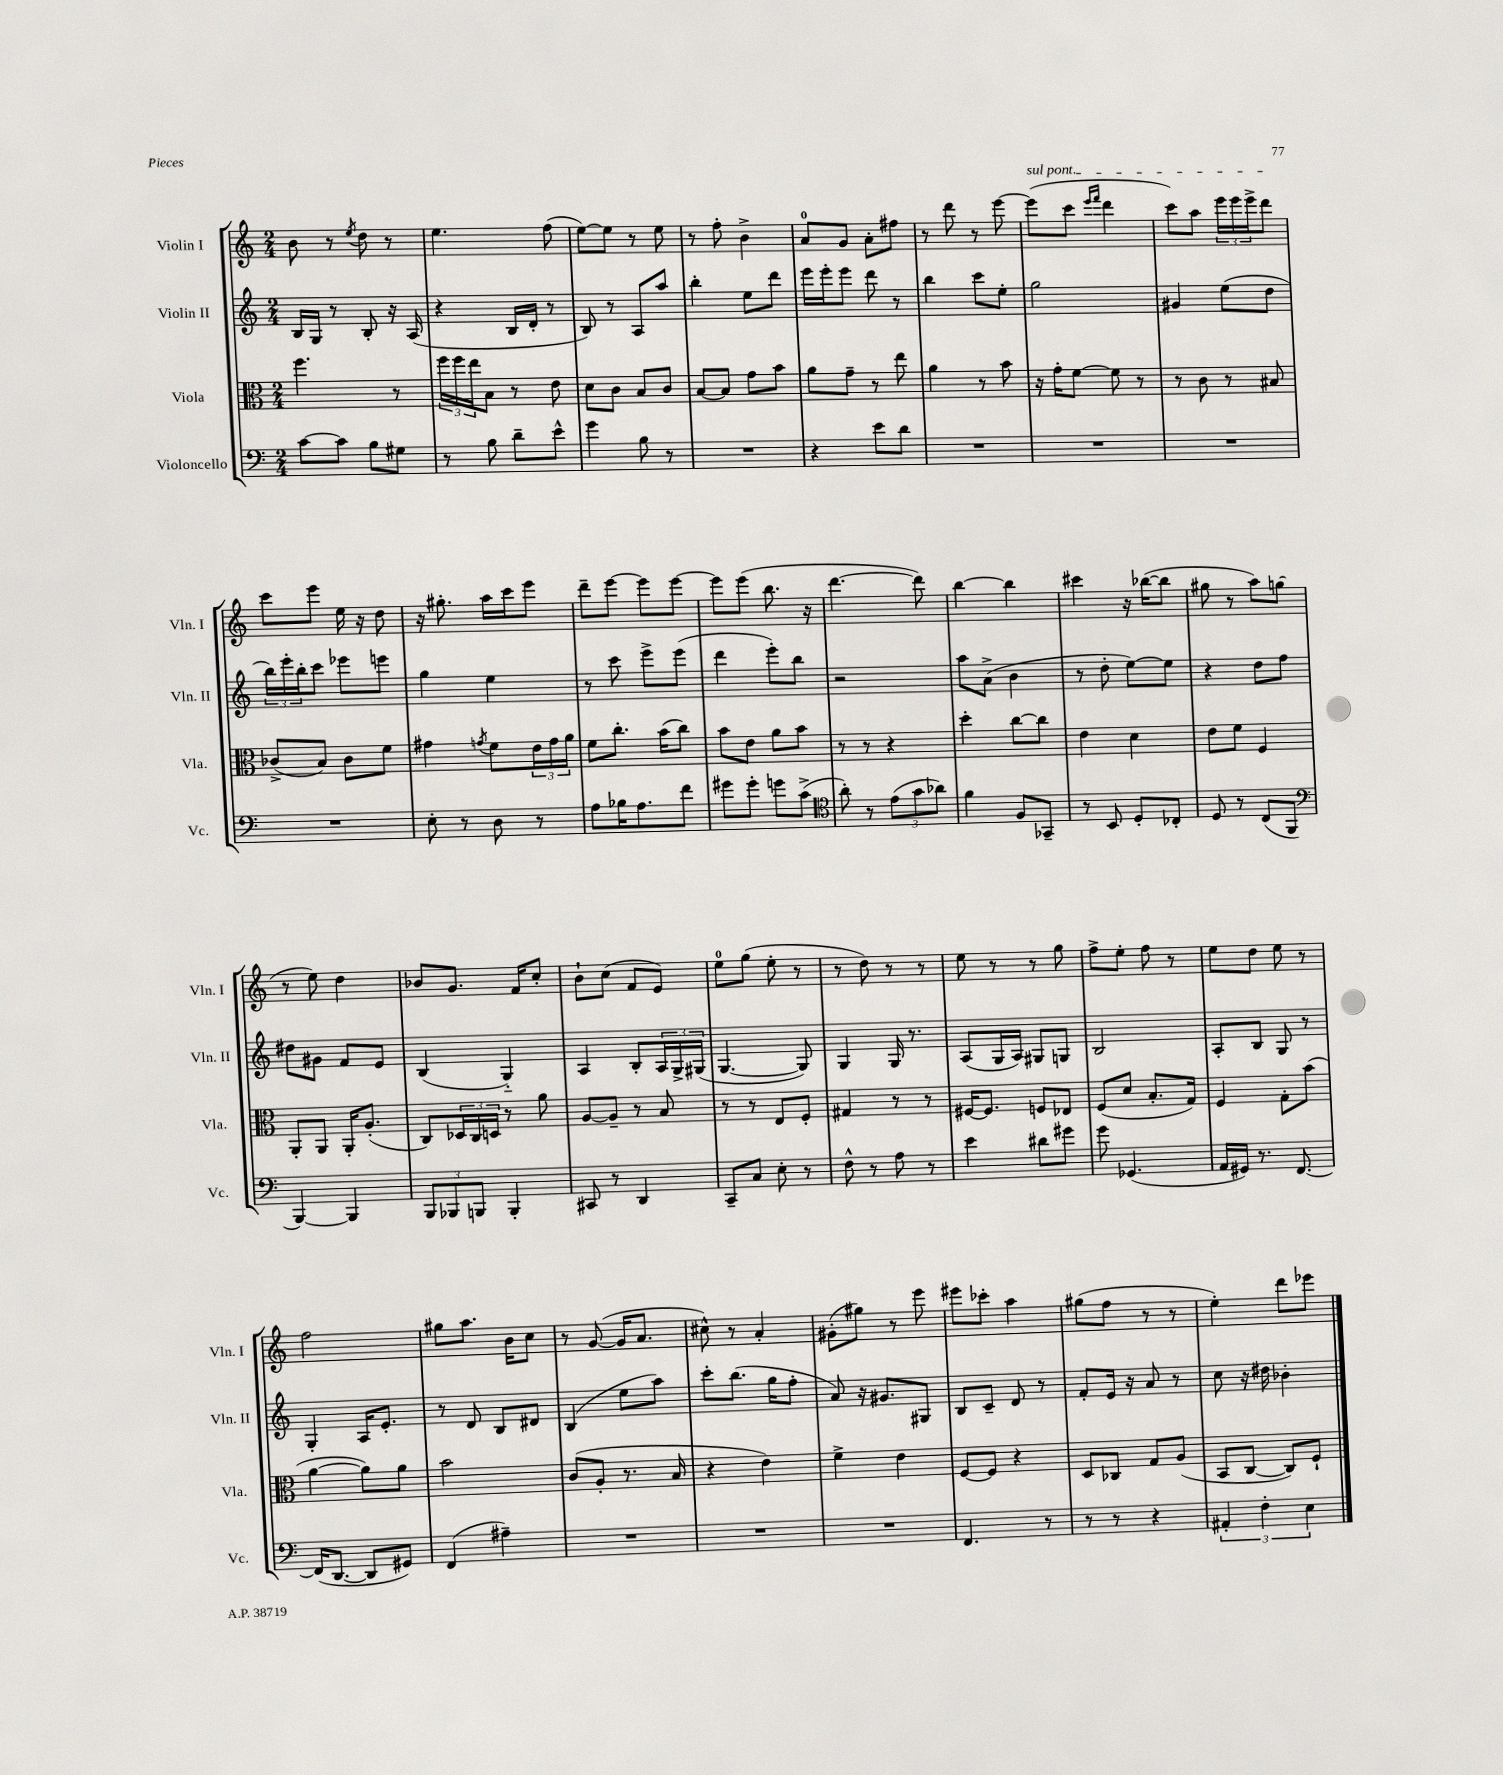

**kern	**kern	**kern	**kern
*part4	*part3	*part2	*part1
*staff4	*staff3	*staff2	*staff1
*I"Violoncello	*I"Viola	*I"Violin II	*I"Violin I
*I'Vc.	*I'Vla.	*I'Vln. II	*I'Vln. I
*clefF4	*clefC3	*clefG2	*clefG2
*k[]	*k[]	*k[]	*k[]
*M2/4	*M2/4	*M2/4	*M2/4
=16	=16	=16	=16
[8c\L	4.ff\	16B/LL	8b\
.	.	16G/JJ	.
8c\J]	.	8r	8r
.	.	.	8qee/
8B\L	.	8B'/	8dd\
8G#X\J	8r	16r	8r
.	.	(16A/	.
=17	=17	=17	=17
8r	24ff\LL	4r	4.ee\
.	24ff\	.	.
.	24ee\J	.	.
8B\	8B\J	.	.
8d~\L	8r	16B/LL	.
.	.	16d'/JJ	.
8e^^\J	8e\	8r	(8ff\
=18	=18	=18	=18
4g\	8d\L	8B/)	[8ee\L)
.	8c\J	8r	8ee\J]
8B\	8B/L	8A/L	8r
8r	8c/J	8aa/J	8ee\
=19	=19	=19	=19
2r	[8B/L	4bb'\	8r
.	8B/J]	.	8ff'\
.	8g\L	8ee\L	4b^\
.	8b\J	8ddd\J	.
=20	=20	=20	=20
4r	8a\L	16eee\LL	8a/L
.	.	16eee'\J	.
.	8g~\J	8eee\J	8g/J
8e\L	8r	8ddd\	8a'\L
8d\J	8ee\	8r	8ff#X\J
=21	=21	=21	=21
2r	4a\	4bb\	8r
.	.	.	8ddd\
.	8r	8ccc\L	8r
.	8b\	8ee'\J	[8eee\
=22	=22	=22	=22
!	!	!	!LO:TX:a:i:t=sul pont.
2r	16r	2gg\	(8eee\L]
.	16g'\KL	.	.
.	[8f\J	.	8ccc\J
.	.	.	16qqeee/LL
.	.	.	16qqfff/JJ
.	8f\]	.	4ddd\
.	8r	.	.
=23	=23	=23	=23
2r	8r	4g#X/	8ccc\L)
.	8c\	.	8aa\J
.	8r	(8ee\L	24eee\LL
.	.	.	24eee\
.	.	.	24eee^\J
.	8B#X/	8dd\J	8ddd\J
!!LO:LB:g=z
=24	=24	=24	=24
2r	(8c-X^/L	24bb\LL)	8ccc\L
.	.	24eee'\	.
.	.	24bb'\J	.
.	8B/J)	8ccc\J	8eee\J
.	8c-\L	8eee-X\L	16ee\
.	.	.	16r
.	8f\J	8eeen\J	8dd\
=25	=25	=25	=25
8E'\	4g#X\	4gg\	16r
.	.	.	8.gg#X'\
8r	.	.	.
.	8qgn/	.	.
8D\	8f\L	4ee\	16aa\LL
.	.	.	16ccc\J
8r	24e\L	.	8eee\J
.	24g\	.	.
.	24a\JJ	.	.
=26	=26	=26	=26
8A\L	8f\L	8r	8ddd~\L
16B-X\K	8.cc'\J	8ccc\	[8eee\J
8.A\	.	.	.
.	.	8eee^\L	8eee\L]
.	(16b\KL	.	.
8f\J	8cc\J)	(8eee\J	[8eee\J
=27	=27	=27	=27
8g#X\L	8b\L	4ddd\	8eee\L]
8g#'\J	8e\J	.	(8eee\J
8gn\L	8a\L	8eee'\L)	8.bb\
(8c^\J	8b\J	8bb\J	.
.	.	.	16r
=28	=28	=28	=28
*clefC4	*	*	*
8a'\)	8r	2r	[4.ddd\
8r	8r	.	.
(12e\L	4r	.	.
12g\	.	.	.
.	.	.	8ddd\])
12a-X\J)	.	.	.
=29	=29	=29	=29
4f\	4dd'\	8aa\L	[4bb\
.	.	(8a^\J	.
8F/L	[8cc\L	4b\	4bb\]
8GG-X~/J	8cc\J]	.	.
=30	=30	=30	=30
8r	4e\	8r	4ccc#X\
8BB/	.	8dd'\	.
8D'/L	4d\	[8ee\L)	16r
.	.	.	([16bb-X\KL
8C-X'/J	.	8ee\J]	8bb-\J]
=31	=31	=31	=31
8D/	8e\L	4r	8gg#X\
8r	8f\J	.	8r
(8C/L	4F/	8dd\L	8aa\L)
8FF/J	.	8ff\J	(8ggn\J
!!LO:LB:g=z
=32	=32	=32	=32
*clefF4	*	*	*
[4BBB/)	8AA'/L	8dd#X\L	8r
.	8AA/J	8g#X\J	8ee\)
4BBB/]	16AA'/KL	8f/L	4dd\
.	(8.A'/J	.	.
.	.	8e/J	.
=33	=33	=33	=33
12BBB/L	8C/L)	(4B/	8b-X/L
12BBB-X/	.	.	.
.	24D-X/L	.	8.g/J
12BBBn/J	24C/	.	.
.	24Dn/JJ	.	.
4BBB'/	8r	4G/)	.
.	.	.	16f/KL
.	8a\	.	8cc'/J
=34	=34	=34	=34
8CC#X/	[8A/L	4A/	8b`\L
8r	8A~/J]	.	(8cc\J
4DD/	8r	8B'/L	8f/L
.	8B/	24A/L	8e/J)
.	.	24G^/	.
.	.	(24G#X/JJ	.
=35	=35	=35	=35
8CC~/L	8r	[4.G/	8ee\L
8C/J	8r	.	(8gg\J
8E'\	8E/L	.	8ee'\
8r	8F'/J	8G/])	8r
=36	=36	=36	=36
8F^^\	4G#X/	4G/	8r
8r	.	.	8dd\)
8A\	8r	16G/	8r
.	.	8.r	.
8r	8r	.	8r
=37	=37	=37	=37
4e\	[16F#X/KL	(8A/L	8ee\
.	8.F#/J]	.	.
.	.	16G/L	8r
.	.	16A/JJ)	.
8d#X\L	8Fn/L	8G#X/L	8r
8g#X\J	8E-X/J	8Gn/J	8gg\
=38	=38	=38	=38
8g\	(8F/L	2B/	8ff^\L
(4.GG-X/	8d/J	.	8ee'\J
.	8.B'/L	.	8ff\
.	.	.	8r
.	16G/Jk)	.	.
=39	=39	=39	=39
16AA/LL	4F/	8A'/L	8ee\L
16GG#X/JJ)	.	.	.
8.r	.	8B/J	8dd\J
.	8G'\L	8G/	8ee\
[8.FF/	.	.	.
.	(8b\J	8r	8r
!!LO:LB:g=z
=40	=40	=40	=40
(16FF/KL]	[4a\	4G'/	2ff\
[8.DD/J	.	.	.
8DD/L]	8a\L])	16A/KL	.
.	.	8.e'/J	.
8GG#X/J)	8a\J	.	.
=41	=41	=41	=41
(4FF/	2b\	8r	8gg#X\L
.	.	8d/	8.aa\J
4A#X~\)	.	8B/L	.
.	.	.	16b\KL
.	.	8d#X/J	8cc\J
=42	=42	=42	=42
2r	(8c/L	(4B/	8r
.	8A'/J	.	([8g/
.	8.r	8ee\L	16g/KL]
.	.	.	8.a/J
.	.	8aa\J)	.
.	16B/	.	.
=43	=43	=43	=43
2r	4r	8ccc'\L	8cc#X^^\)
.	.	(8.bb\J	8r
.	4e\)	.	4a'/
.	.	16gg\KL	.
.	.	8ff'\J	.
=44	=44	=44	=44
2r	4f^\	8a/)	(8g#X'\L
.	.	16r	8gg#X\J)
.	.	8.g#X/L	.
.	4e\	.	8r
.	.	8G#X/J	8eee\
=45	=45	=45	=45
4.FF/	[8F/L	8B/L	8eee#X\L
.	8F/J]	8c~/J	8ccc-X'\J
.	4r	8d/	4aa\
8r	.	8r	.
=46	=46	=46	=46
8r	8D/L	8f'/L	(8gg#X\L
8r	8C-X/J	16e/Jk	8ff\J
.	.	16r	.
4r	8G/L	8a/	8r
.	(8A/J	8r	8r
=47	=47	=47	=47
6AA#X'/	8BB/L	8cc\	4ee'\)
.	[8C/J	16r	.
6F'\	.	.	.
.	.	16dd#X\	.
.	8C/L])	4b-X'\	8ddd\L
6E\	.	.	.
.	8F`/J	.	8eee-X\J
==	==	==	==
*-	*-	*-	*-
